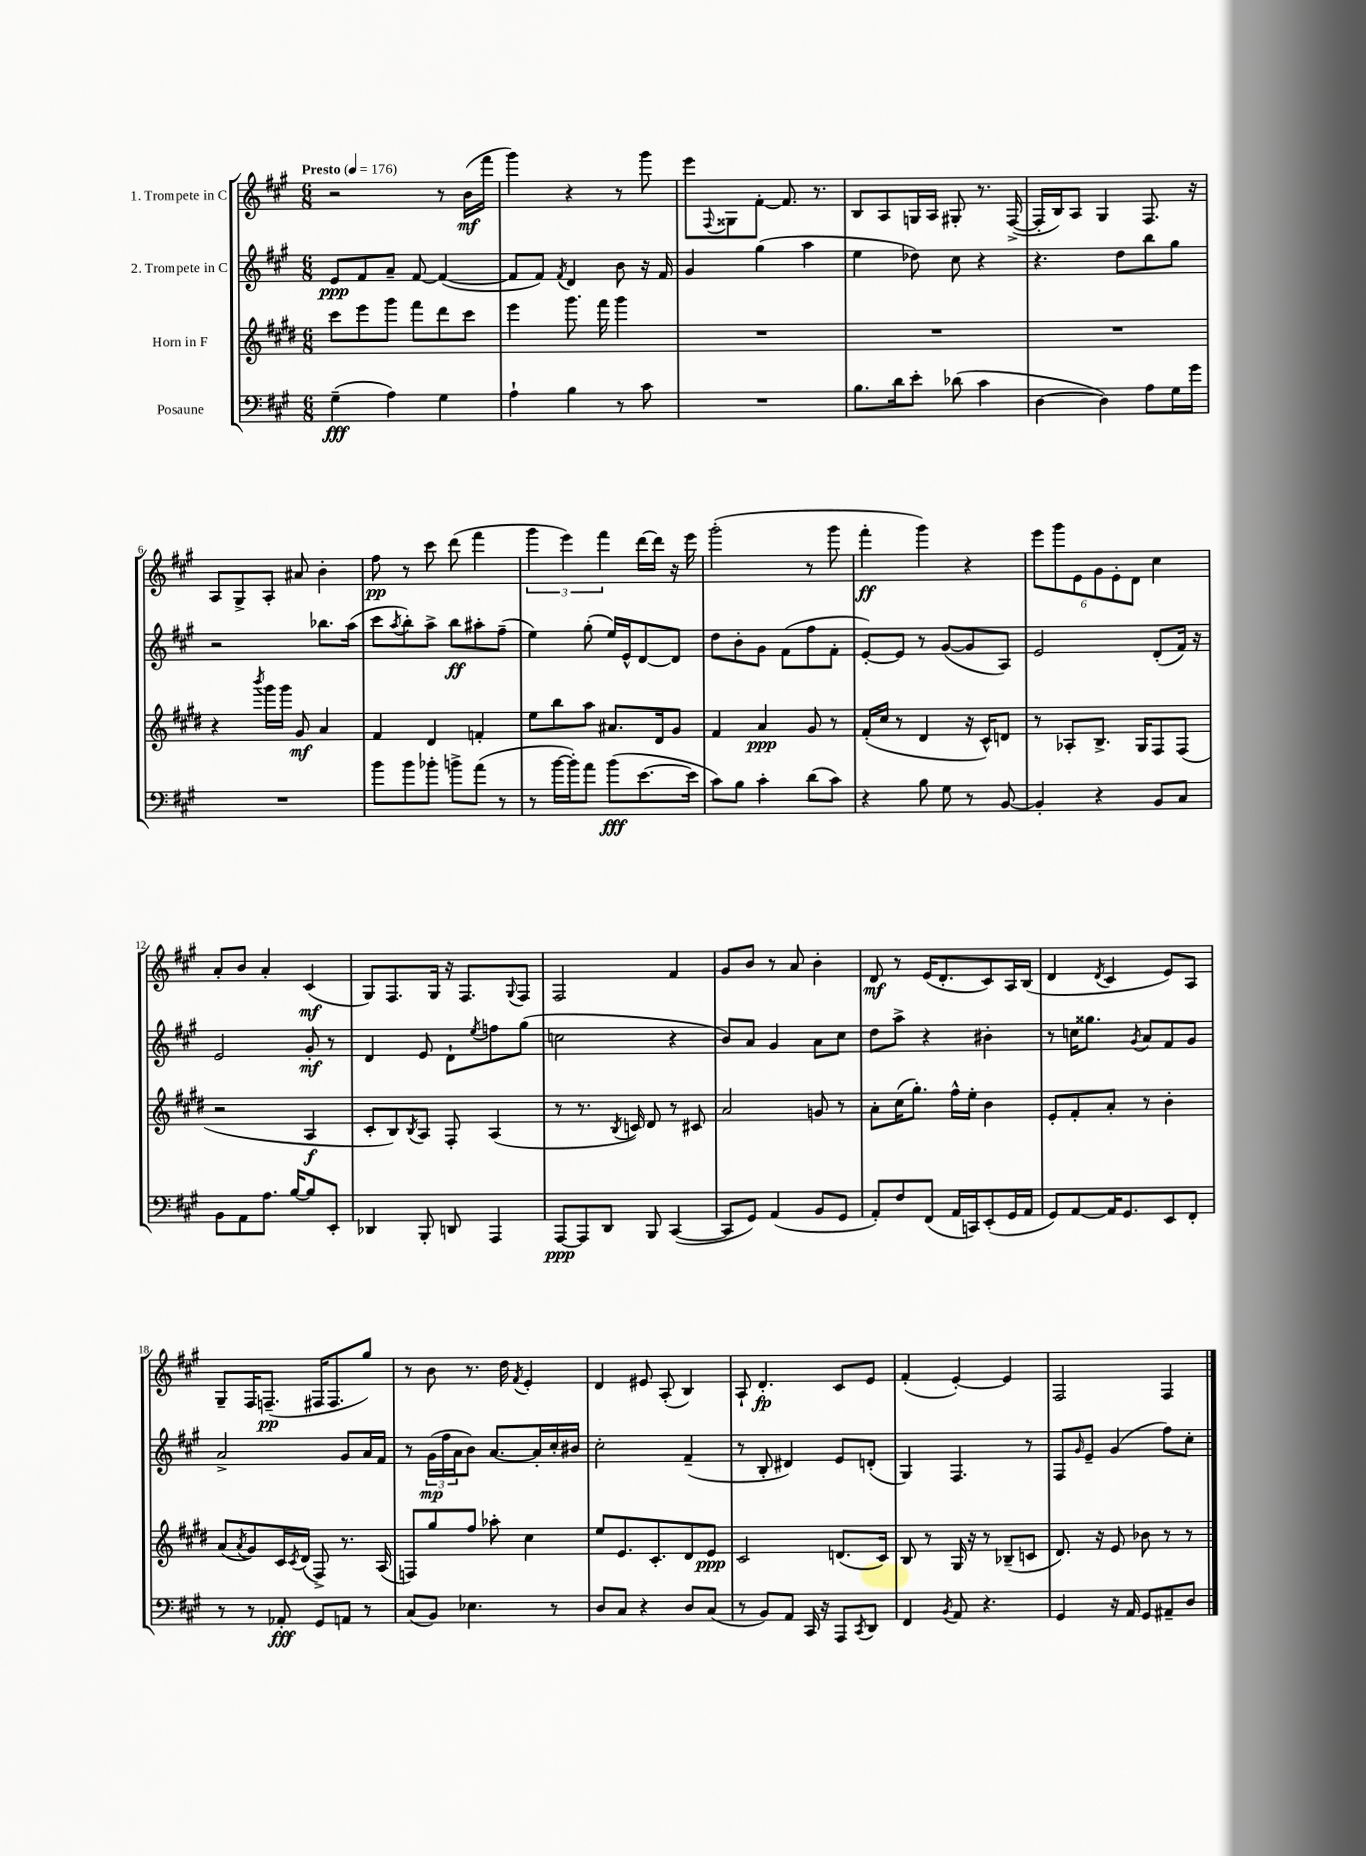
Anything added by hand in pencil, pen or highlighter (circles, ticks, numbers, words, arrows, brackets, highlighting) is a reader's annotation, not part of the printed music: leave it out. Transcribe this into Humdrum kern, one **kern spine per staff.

**kern	**kern	**kern	**kern
*staff4	*staff3	*staff2	*staff1
*clefF4	*clefG2	*clefG2	*clefG2
*k[f#c#g#]	*k[f#c#g#d#]	*k[f#c#g#]	*k[f#c#g#]
*M6/8	*M6/8	*M6/8	*M6/8
*MM176	*MM176	*MM176	*MM176
(4G#~\	8ccc#\L	8e/L	2r
.	8eee\	8f#/	.
4A\)	8ggg#\J	8a~/J	.
.	8fff#\L	[8f#/	.
4G#\	8ddd#\	(4f#/_	8r
.	8ccc#\J	.	(16b\LL
.	.	.	16fff#\JJ
=	=	=	=
4A`\	4eee\	8f#/]L	4ggg#\)
.	.	8f#/J)	.
.	.	8qf#/	.
4B\	8.ggg#\	4d/	4r
.	16fff#\	.	.
8r	4ggg#\	8b\	8r
8c#\	.	16r	8ggg#\
.	.	16f#/	.
=	=	=	=
2.r	2.r	4g#/	8eee\L
.	.	.	8qqF#/
.	.	.	8G##\
.	.	(4gg#\	[8f#'\J
.	.	.	8.f#/]
.	.	4aa\	.
.	.	.	8.r
=	=	=	=
8.B\L	2.r	4ee\	8B/L
.	.	.	8A/
16d\k	.	.	.
8e'\J	.	8dd-\)	16G/L
.	.	.	16A/JJ
(8d-\	.	8cc#\	8G#'/
4c#\	.	4r	8.r
.	.	.	([16F#^/
=	=	=	=
[4D\	2.r	4.r	16F#'/]LL
.	.	.	16B/J)
.	.	.	8A/J
4D\])	.	.	4G#/
.	.	8dd\L	.
8A\L	.	8bb\	8.F#/
16G#\L	.	8gg#\J	.
16g#\JJ	.	.	16r
=	=	=	=
2.r	4r	2r	8A/L
.	.	.	8G#^/
.	8qbbb/	.	.
.	16ggg#\LL	.	8A'/J
.	16ggg#\JJ	.	.
.	8g#/	.	8a#/
.	4a/	8.bb-\L	4b'\
.	.	(16aa\Jk	.
=	=	=	=
8b\L	4f#/	8ccc#\L	8ff#\
.	.	8qaa/	.
8b\	.	8bb'\)	8r
8b-'\J	4d#/	8aa^\J	8ccc#\
8b^\L	.	8bb\L	(8ddd\
(8a\J	4f'/	8aa#'\	4fff#\
8r	.	(8ff#~\J	.
=	=	=	=
8r	8ee\L	4ee\)	6ggg#\
[16b\LL	8bb\	.	.
.	.	.	6eee\)
16b'\]J)	.	.	.
8a\J	8aa\J	(8gg#'\	.
.	.	.	6fff#\
(8b\L	8.a#/L	16ee/LL)	.
.	.	16e^^/J	.
[8.e\	.	[8d/	[16ddd\LL
.	16d#/k	.	16ddd\]JJ
.	8g#/J	8d/]J	16r
16e\]Jk	.	.	16eee\
=	=	=	=
8c#\L)	4f#/	8dd\L	(2ggg#'\
8B\J	.	8b'\	.
4c#'\	4a/	8g#\J	.
.	.	(8f#\L	.
(8d\L	8g#/	8ff#\	8r
8c#\J)	8r	8f#'\J	8ggg#\
=	=	=	=
4r	(16f#'/LL	[8e'/L)	4fff#'\
.	16cc#/JJ	.	.
.	8r	8e/]J	.
8B\	4d#/	8r	4ggg#\)
8G#\	.	([8g#/L	.
8r	16r	8g#/]	4r
.	16c#^^/LK)	.	.
[8BB/	8d/J	8A/J)	.
=	=	=	=
4BB'/]	8r	2e/	12eee\L
.	.	.	12ggg#\
.	8A-'/L	.	.
.	.	.	12e\
4r	8.B^/J	.	12g#\
.	.	.	12e'\
.	.	.	12d\J
.	16G#/LK	.	.
8BB/L	8F#/	(8d'/L	4cc#\
8C#/J	(8F#/J	16f#/Jk)	.
.	.	16r	.
=	=	=	=
8BB\L	2r	2e/	8a'/L
8AA\	.	.	8b/J
8.A\J	.	.	4a'/
[16B/LK	.	.	.
8B/]	4A/	8g#'/	(4c#/
8EE'/J	.	8r	.
=	=	=	=
4DD-/	8c#'/L	4d/	8G#/L)
.	8B/)	.	8.F#/
.	8qB/	.	.
8BBB'/	8A/J	8e/	.
.	.	.	16G#/Jk
8DD/	8F#'/	8d`\L	16r
.	.	.	8.F#/L
.	.	8qee/	.
4AAA/	(4A/	8ff\	.
.	.	.	8qqG#/
.	.	(8gg#\J	8F#/J
=	=	=	=
[8AAA/L	8r	2cc\	2F#/
8AAA/]	8.r	.	.
8DD/J	.	.	.
.	8qB/	.	.
.	16c/)	.	.
8BBB/	8d#/	.	.
([4CC#/	8r	4r	4f#/
.	8c#/	.	.
=	=	=	=
8CC#/]L	2a/	8b/L)	8g#/L
8GG#/J)	.	8a/J	8b/J
(4AA/	.	4g#/	8r
.	.	.	8a/
8BB/L	8g/	8a\L	4b'\
8GG#/J	8r	8cc#\J	.
=	=	=	=
8AA'/L)	8a'\L	8dd\L	8d/
8F#/	(16cc#\K	8aa^\J	8r
.	8.gg#'\J)	.	.
(8FF#/J	.	4r	(16e/LK
.	.	.	8.d'/
16AA/LL	16ff#^^\LL	.	.
16CC/J)	16ee'\JJ	.	.
(8EE'/	4b\	4b#'\	8c#/)
16GG#/L	.	.	16A/L
16AA/JJ	.	.	(16B/JJ
=	=	=	=
8GG#/L)	8e'/L	8r	4d/
[8AA/	8f#'/	16cc\LK	.
.	.	8.gg##\J	.
.	.	.	8qd/
16AA/]K	8a'/J	.	4c#/
8.GG#/	.	.	.
.	.	8qg#/	.
.	8r	8a/L	.
8EE/	4b'\	8f#/	8e/L)
8FF#'/J	.	8g#/J	8A/J
=	=	=	=
8r	(8a/L	2a^/	8G#~/L
.	8qa/	.	.
8r	8g#/)	.	16F#/K
.	.	.	(8.F~/J
8AA-'/	16c#/L	.	.
.	8qc#/	.	.
.	(16d#/JJ	.	.
8GG#/L	8F#^/)	.	16F#/LK
.	.	.	8.F#/
8AA/J	8.r	8g#/L	.
8r	.	16a/L	8gg#/J)
.	(16A/	16f#/JJ	.
=	=	=	=
(8C#/L	8F/L)	8r	8r
8BB/J)	8gg#/	(24g#\LL	8b\
.	.	24ff#\	.
.	.	24a\J	.
4.E-\	8ff#/J	8b\J)	8.r
.	8aa-'\	[8.a/L	.
.	.	.	16dd\
.	.	.	8qf#/
.	4cc#\	.	4e'/
.	.	16a'/]L	.
8r	.	16cc#'/	.
.	.	16b#/JJ	.
=	=	=	=
8D/L	8ee/L	2cc#'\	4d/
8C#/J	8.e/	.	.
4r	.	.	8e#/
.	8.c#'/	.	.
.	.	.	(8A'/
8D/L	8d#/	(4f#~/	4B/)
(8C#/J	8e/J	.	.
=	=	=	=
8r	2c#/	8r	8A`/
8BB/L)	.	8B'/	4.d'/
8AA/J	.	4d#/)	.
16CC#/	.	.	.
16r	.	.	.
8AAA/L	(8.d/L	8e/L	8c#/L
8qCC#/	.	.	.
8DD/J	.	(8d'/J	8e/J
.	16c#/Jk)	.	.
=	=	=	=
4FF#/	8B/	4G#/)	(4f#'/
.	8r	.	.
8qBB/	.	.	.
8AA/	16G#/	4.F#/	[4e'/)
.	16r	.	.
4.r	8r	.	.
.	(8B-~/L	.	4e/]
.	8c/J	8r	.
=	=	=	=
4GG#/	8.d#/)	8F#/L	2F#/
.	.	16qqg#/	.
.	.	8e~/J	.
.	16r	.	.
16r	8e/	(4g#/	.
16AA/	.	.	.
8GG#/L	8b-\	.	.
8AA#~/	8r	8ff#\L)	4F#/
8D/J	8r	8cc#'\J	.
==	==	==	==
*-	*-	*-	*-
